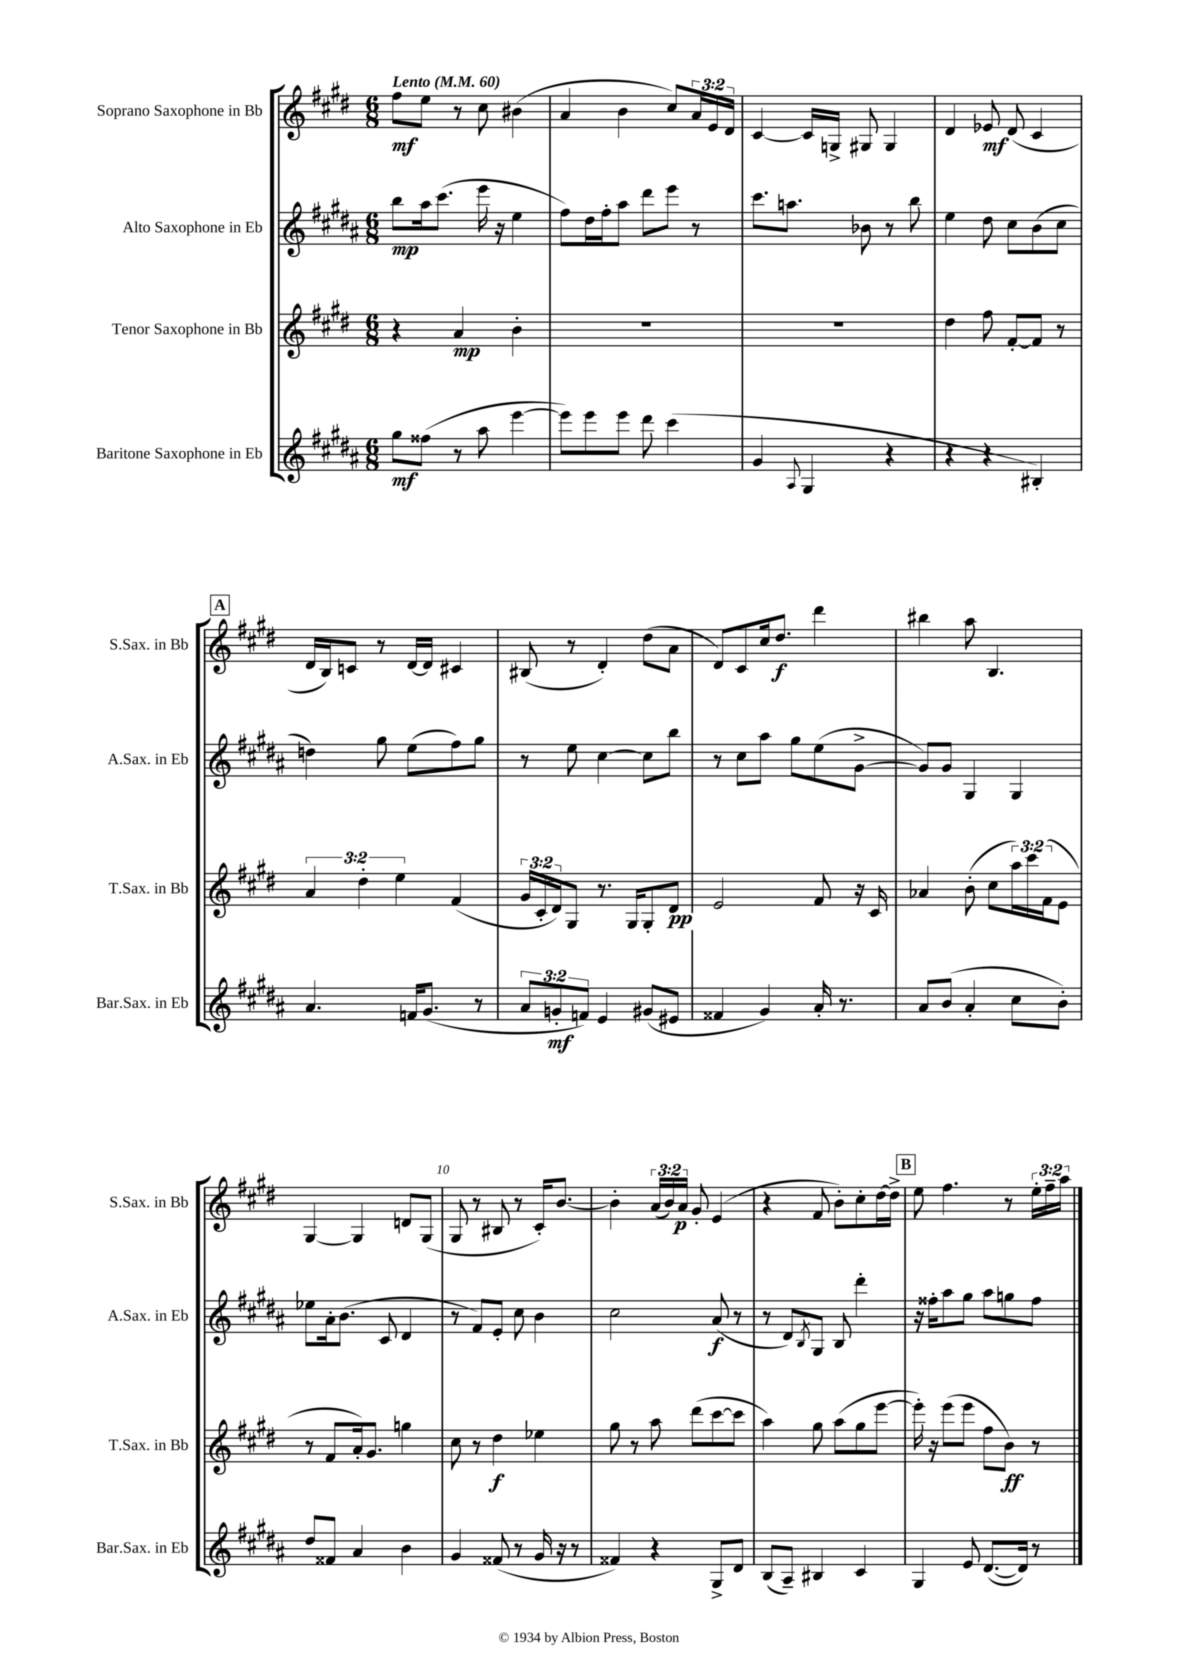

**kern	**kern	**kern	**kern
*staff4	*staff3	*staff2	*staff1
*clefG2	*clefG2	*clefG2	*clefG2
*k[f#c#g#d#a#]	*k[f#c#g#d#]	*k[f#c#g#d#a#]	*k[f#c#g#d#]
*M6/8	*M6/8	*M6/8	*M6/8
*MM60	*MM60	*MM60	*MM60
8gg#\L	4r	8bb\L	8ff#\L
(8ff##\J	.	16aa#\k	8ee\J
.	.	(8.ccc#\J	.
8r	4a/	.	8r
8aa#\	.	16eee\	8cc#\
.	.	16r	.
[4eee\	4b'\	4ee\	(4b#\
=	=	=	=
8eee\]L)	2.r	8ff#\L)	4a/
8eee\	.	16dd#\L	.
.	.	16ff#'\J	.
8eee\J	.	8aa#\J	4b\
8ddd#\	.	8ddd#\L	.
(4ccc#\	.	8eee\J	8cc#/L)
.	.	8r	24a/L
.	.	.	24e/
.	.	.	24d#/JJ
=	=	=	=
4g#/	2.r	8.ccc#\L	[4c#/
.	.	8.aa\J	.
8qqA#/	.	.	.
4G#/	.	.	16c#/]LL
.	.	.	16G^/JJ
.	.	8b-\	8G#/
4r	.	8r	4G#/
.	.	8bb\	.
=	=	=	=
4r	4dd#\	4ee\	4d#/
4r	8ff#\	8dd#\	8e-/
.	[8f#'/L	8cc#\L	(8d#/
4B#'/)	8f#/]J	(8b\	4c#/
.	8r	8cc#\J	.
=	=	=	=
4.a#/	6a/	4dd\)	16d#/LL
.	.	.	16B/J)
.	.	.	8c/J
.	6dd#'\	.	.
.	.	8gg#\	8r
.	6ee\	.	.
16f/LK	.	(8ee\L	[16d#/LL
(8.g#/J	.	.	16d#/]JJ
.	(4f#/	8ff#\)	4c#/
8r	.	8gg#\J	.
=	=	=	=
12a#/L	24g#/LL	8r	(8B#/
.	24c#'/	.	.
12g'/	24d#/J)	.	.
.	8G#/J	8ee\	8r
12f/J)	.	.	.
4e/	8.r	[4cc#\	4d#'/)
.	16G#/LK	.	.
(8g#/L	8G#'/	8cc#\]L	(8dd#\L
8e#/J	8d#/J	8bb\J	8a\J
=	=	=	=
4f##/	2e/	8r	8d#/L)
.	.	8cc#\L	8c#/
4g#/)	.	8aa#\J	16cc#/k
.	.	.	8.dd#/J
.	.	8gg#\L	.
16a#'/	8f#/	(8ee\	4ddd#\
8.r	.	.	.
.	16r	[8g#^\J	.
.	16c#/	.	.
=	=	=	=
8a#/L	4a-/	8g#/]L)	4bb#\
(8b/J	.	8g#/J	.
4a#'/	(8b'\	4G#/	8aa\
.	8cc#\L	.	4.B/
8cc#\L	24aa\L)	4G#/	.
.	24ccc#\	.	.
.	(24f#\J	.	.
8b'\J)	8e\J	.	.
=	=	=	=
8dd#/L	8r	8ee-\L	[4G#/
8f##/J	8f#/L	16a#'\k	.
.	.	(8.b\J	.
4a#/	16a'/k)	.	4G#/]
.	8.g#/J	.	.
.	.	8c#/	.
4b\	4gg\	4d#/	8d/L
.	.	.	(8G#/J
=	=	=	=
4g#/	8cc#\	8r	8G#/
.	8r	8f#/L)	8r
(8f##/	4dd#\	8e'/J	8B#/
8r	.	8cc#\	8r
16g#/	4ee-\	4b\	16c#'/LK)
16r	.	.	[8.b/J
8r	.	.	.
=	=	=	=
4f##/)	8gg#\	2cc#\	4b'\]
.	8r	.	.
4r	8aa\	.	(24a/LL
.	.	.	24b/)
.	.	.	24a/JJ
.	(8ddd#\L	.	8g#'/
8G#^/L	[8ccc#\	(8a#/	(4e/
8d#/J	8ccc#\]J	8r	.
=	=	=	=
(8B/L	4aa\)	8r	4r
8A#~/J)	.	8d#/L)	.
.	.	8qB/	.
4B#/	8gg#\	8G#/J	8f#/
.	(8aa\L	8B/	8b'\L)
4c#/	8gg#\	4ddd#'\	8cc#'\
.	[8eee\J	.	[16dd#\L
.	.	.	16dd#^\]JJ
=	=	=	=
4G#/	16eee'\])	16r	8ee\
.	16r	16ff##'\LK	.
.	(8eee\L	8aa#\	4.ff#\
8e/	8eee\J	8gg#\J	.
([8.d#/L	8ff#\L	8aa#\L	.
.	8b\J)	8gg\	8r
16d#/]Jk)	.	.	.
8r	8r	8ff##\J	24ee'\LL
.	.	.	24ff#~\
.	.	.	24aa\JJ
==	==	==	==
*-	*-	*-	*-
